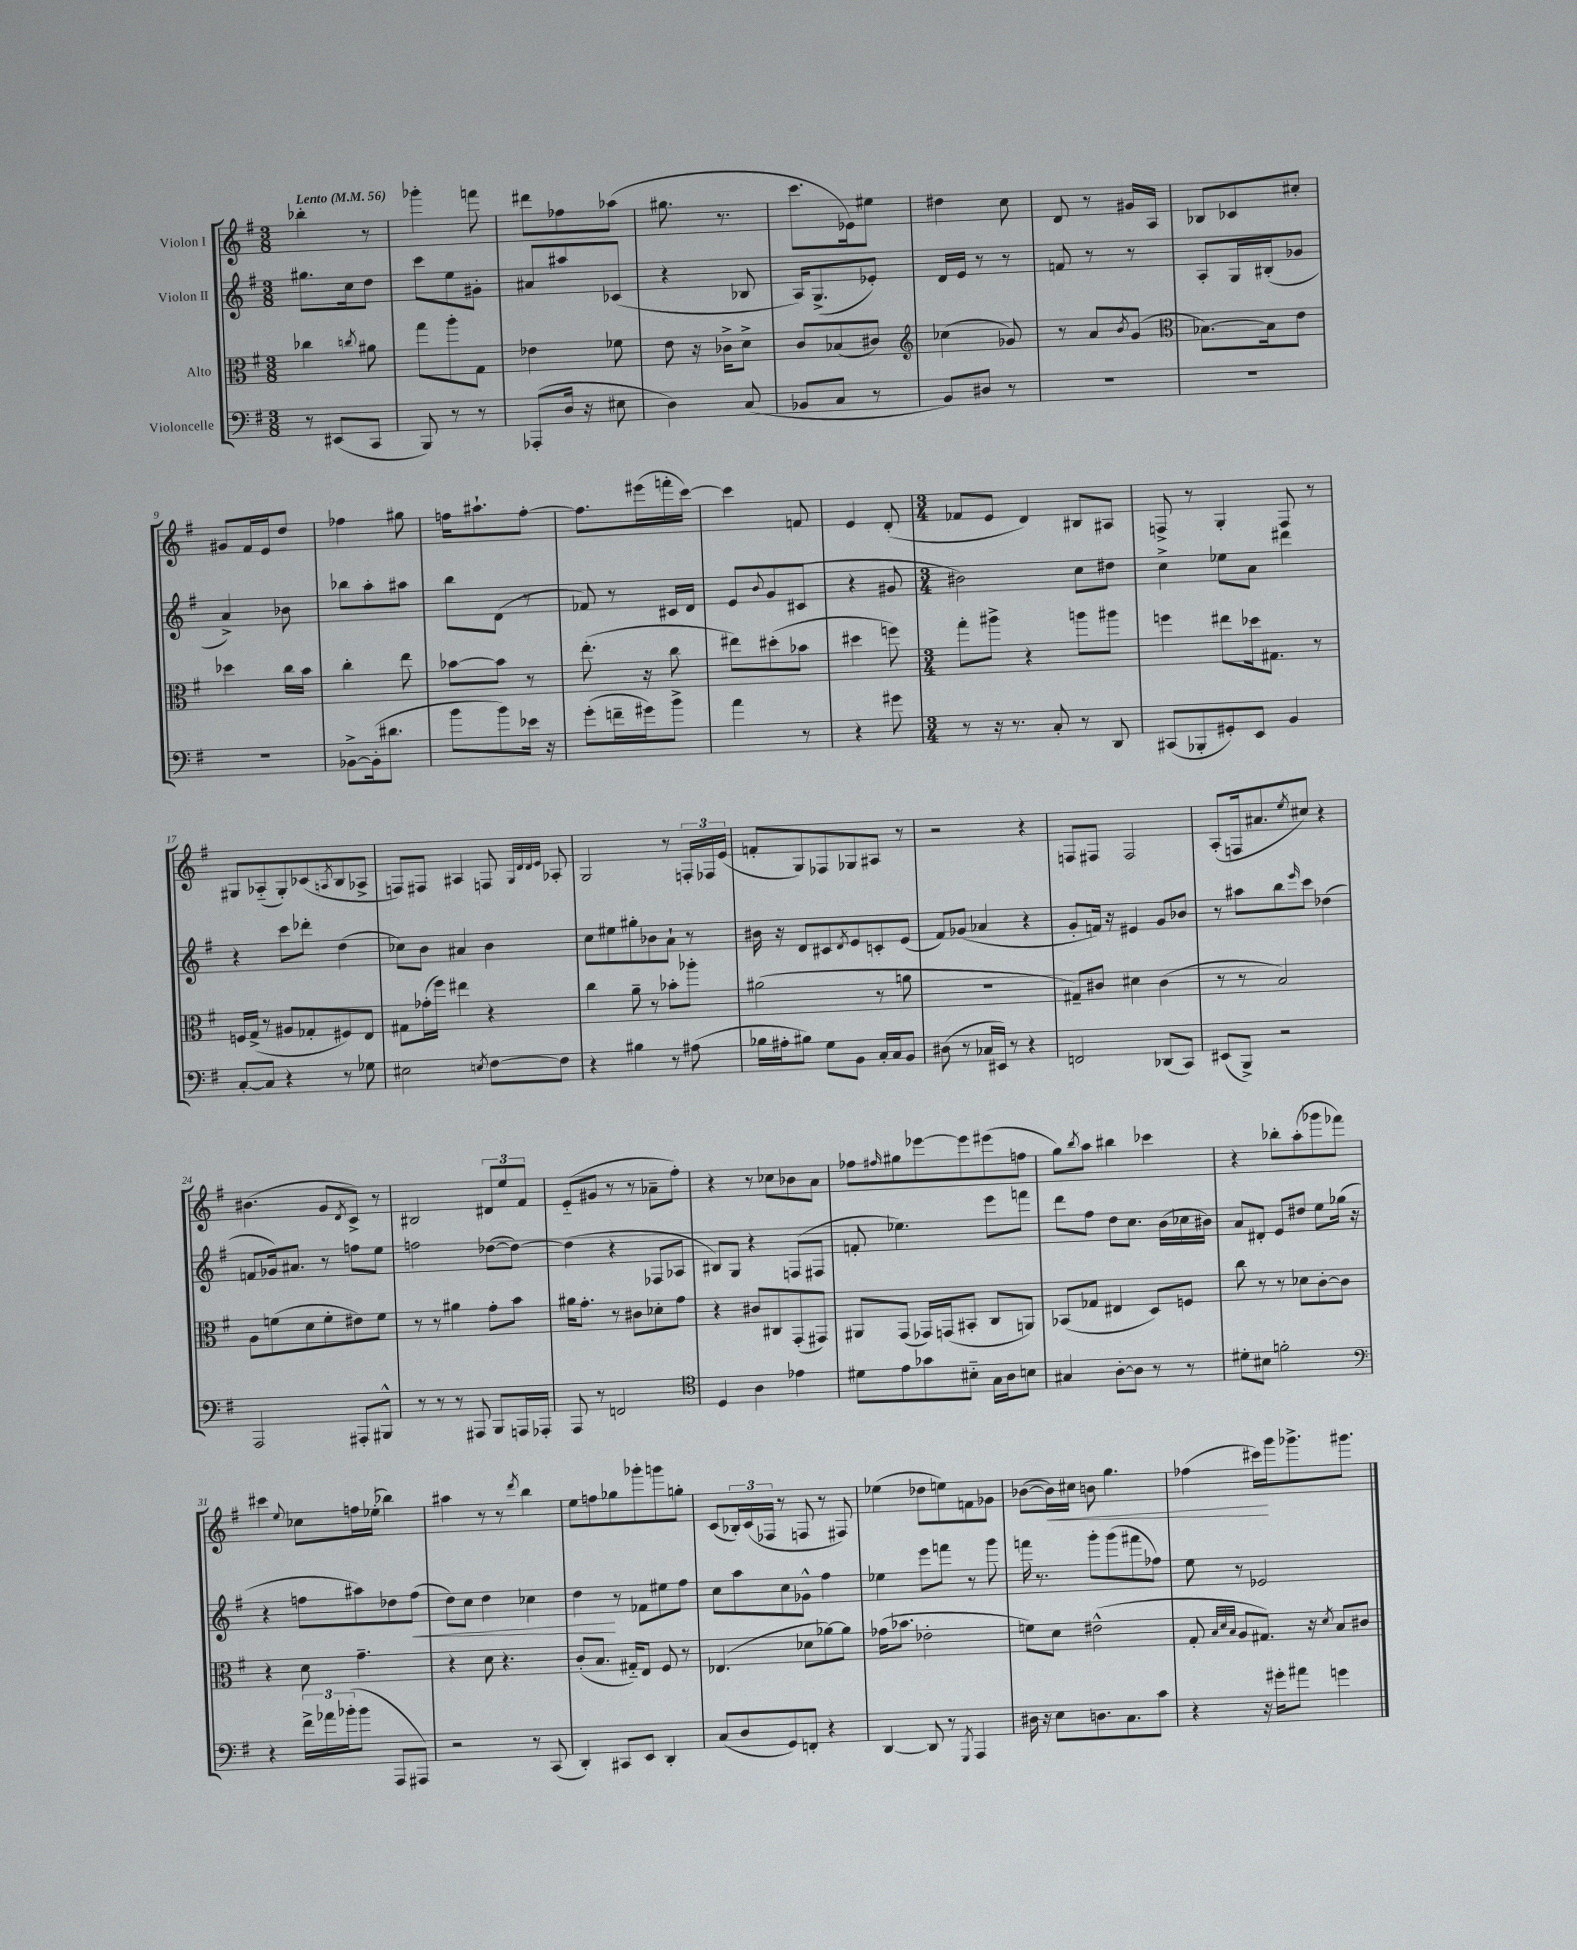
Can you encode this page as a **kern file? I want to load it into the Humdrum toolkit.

**kern	**kern	**kern	**dynam	**kern	**dynam
*part4	*part3	*part2	*part2	*part1	*part1
*staff4	*staff3	*staff2	*staff2	*staff1	*staff1
*I"Violoncelle	*I"Alto	*I"Violon II	*	*I"Violon I	*
*clefF4	*clefC3	*clefG2	*	*clefG2	*
*k[f#]	*k[f#]	*k[f#]	*	*k[f#]	*
*M3/8	*M3/8	*M3/8	*	*M3/8	*
*MM56	*MM56	*MM56	*	*MM56	*
=1	=1	=1	=1	=1	=1
!	!	!	!	!LO:TX:a:B:t=Lento	!
8r	4cc-X\	8.gg#X\L	.	4bb-X'\	.
(8EE#X/L	.	.	.	.	.
.	.	16cc\k	.	.	.
.	8qccn/	.	.	.	.
8CC/J	8a#X\	8dd\J	.	8r	.
=2	=2	=2	=2	=2	=2
8BBB/)	8gg\L	8ccc\L	.	4ggg-X'\	.
8r	8aa'\	8ee\	.	.	.
8r	8G\J	8g#X'\J	.	8fffn\	.
=3	=3	=3	=3	=3	=3
(8AAA-X'/L	4e-X\	8a#X/L	.	8ddd#X\L	.
16D/Jk	.	8aa#X/	.	8ff-X\	.
16r	.	.	.	.	.
8E#X\	8f-X\	(8c-X/J	.	(8aa-X\J	.
=4	=4	=4	=4	=4	=4
4D\)	8e\	4r	.	8.gg#X\	.
.	16r	.	.	.	.
.	16c-X^\KL	.	.	8.r	.
(8C/	8d^\J	8B-X/	.	.	.
=5	=5	=5	=5	=5	=5
8BB-X/L	8c/L	16A/KL)	.	8.ccc\L	.
.	.	(8.G^/	.	.	.
8C/J	(8B-X/	.	.	.	.
.	.	.	.	16e-X\k)	.
8r	8c#X/J)	8e-X'/J)	.	8ee#X\J	.
=6	=6	=6	=6	=6	=6
*	*clefG2	*	*	*	*
8BB/L)	(4cc-X\	16d/LL	.	4dd#X\	.
.	.	16e/JJ	.	.	.
8D#X/J	.	8r	.	.	.
8r	8g-X/)	8r	.	8cc\	.
=7	=7	=7	=7	=7	=7
4.r	8r	8fn/	.	8d/	.
.	8a/L	8r	.	8r	.
.	8qb/	.	.	.	.
.	(8g/J	8r	.	16g#X/LL	.
.	.	.	.	16A/JJ	.
=8	=8	=8	=8	=8	=8
*	*clefC3	*	*	*	*
4.r	[8.B-X\L)	8A'/L	.	8B-X/L	.
.	.	16G/L	.	8c-X/	.
.	16B-\k]	(16B#X'/J	.	.	.
.	8e\J	8g-X/J	.	8cc#X'/J	.
!!LO:LB:g=z
=9	=9	=9	=9	=9	=9
4.r	4dd-X\	4a^/)	.	8g#X/L	.
.	.	.	.	16f#/L	.
.	.	.	.	16e/J	.
.	16cc\LL	8b-X\	.	8dd/J	.
.	16b\JJ	.	.	.	.
=10	=10	=10	=10	=10	=10
[8BB-X^\L	4cc'\	8bb-X\L	.	4ff-X\	.
(16BB-'\k]	.	8aa'\	.	.	.
8.d#X\J	.	.	.	.	.
.	8ee\	8aa#X\J	.	8gg#X\	.
=11	=11	=11	=11	=11	=11
8b\L	[8b-X\L	8bb\L	.	16ffn\KL	.
.	.	.	.	8.aa#X`\	.
8b\)	8b-\J]	(8d\J	.	.	.
16e-X\Jk	8r	8r	.	[8ff'\J	.
16r	.	.	.	.	.
=12	=12	=12	=12	=12	=12
(8g'\L	(8.ee'\	8f-X/)	.	8.ff\L]	.
16fn~\L	.	8r	.	.	.
16g#X\J)	16r	.	.	(16eee#X\L	.
8b^\J	8cc\	16c#X/LL	.	16fffn'\	.
.	.	16d/JJ	.	[16ccc\JJ)	.
=13	=13	=13	=13	=13	=13
4a\	8ee#X\L)	8e/L	.	4ccc\]	.
.	.	8qqb/	.	.	.
.	(8dd#X'\	(8g/	.	.	.
8r	8b-X\J	8c#X/J	.	8fn/	.
=14	=14	=14	=14	=14	=14
4r	4dd#X\	4r	.	4e/	.
8g#X\	8ffn\)	8g#X/	.	(8d'/	.
=15	=15	=15	=15	=15	=15
*M3/4	*M3/4	*M3/4	*	*M3/4	*
8r	8gg'\L	2b#X\)	.	8f-X/L	.
16r	8aa#X^\J	.	.	8e/J	.
8.r	.	.	.	.	.
.	4r	.	.	4d/)	.
8C'/	.	.	.	.	.
8r	8aan\L	8cc\L	.	8B#X/L	.
8DD/	8aa#X\J	8dd#X\J	.	8A#X/J	.
=16	=16	=16	=16	=16	=16
(8CC#X/L	4ffn\	4cc^\	.	8Fn^/	.
8BBB-X'/	.	.	.	8r	.
8GG#X'/)	8ee#X\L	8ee-X\L	.	4G'/	.
8EE/J	16dd-X\k	8a\J	.	.	.
.	8.G#X\J	.	.	.	.
4BB/	.	4ddd#X\	.	8F/	.
.	8r	.	.	8r	.
!!LO:LB:g=z
=17	=17	=17	=17	=17	=17
[8C'/L	16Fn/LL	4r	.	8G#X/L	.
.	(16G^/JJ	.	.	.	.
8C/J]	8r	.	.	(8A-X/	.
4r	8A#X/L	8ccc\L	.	8G#'/)	.
.	8G-X'/	8ddd-X'\J	.	(8c-X/	.
.	.	.	.	8qAn/	.
8r	8F#X/)	(4dd\	.	8B/	.
8G-X\	8E/J	.	.	8A-X^/J	.
=18	=18	=18	=18	=18	=18
2E#X\	8G#X\L	8cc-X\L)	.	8Fn/L)	.
.	(16g-X'\L	8b\J	.	8F#X/J	.
.	16ff#\JJ)	.	.	.	.
.	4ee#X\	4a#X/	.	4A#X/	.
8qEn/	.	.	.	.	.
[8F#\L	4r	4b\	.	8Fn/	.
.	.	.	.	32qqG/LLL	.
.	.	.	.	32qqd/	.
.	.	.	.	32qqd/	.
.	.	.	.	32qqe/JJJ	.
8F#\J]	.	.	.	8A-X'/	.
=19	=19	=19	=19	=19	=19
4r	4cc\	8cc\L	.	2G/	.
.	.	8ee#X\	.	.	.
4B#X\	8a~\	8gg#X'\	.	.	.
.	8r	8b-X\	.	.	.
8r	8b-X'\L	8a`\J	.	8r	.
(8A#X\	8aa-X'\J	8r	.	24Fn'/LL	.
.	.	.	.	24F-X/	.
.	.	.	.	(24e/JJ	.
=20	=20	=20	=20	=20	=20
16B-X\LL	(2a#X\	16b#X\	.	8fn'/L	.
16A#X'\J	.	16r	.	.	.
8B#X\J)	.	8d/L	.	8G/)	.
8G\L	.	8c#X/	.	8F-X/	.
.	.	8qd/	.	.	.
8BB\J	.	8e/	.	8G-X/	.
16C'/LL	8r	8cn'/	.	8A#X/J	.
16C/J	.	.	.	.	.
8BB/J	8an\	(8e/J	.	8r	.
=21	=21	=21	=21	=21	=21
(8D#X\	2.r	8f#/L)	.	2r	.
8r	.	(8g-X/J	.	.	.
16C-X/LL	.	4a-X/	.	.	.
16EE#X/JJ)	.	.	.	.	.
8r	.	.	.	.	.
4r	.	4r	.	4r	.
=22	=22	=22	=22	=22	=22
2FFn/	8G#X~/L)	8g'/L	.	8Fn/L	.
.	8c#X/J	16fn/Jk)	.	8F#X/J	.
.	.	16r	.	.	.
.	4d#X\	4e#X/	.	2F#/	.
(8DD-X/L	(4c#\	8g/L	.	.	.
8CC/J)	.	8b-X/J	.	.	.
=23	=23	=23	=23	=23	=23
(8EE#X/L	8r	8r	.	(8A'/L	.
8BBB^/J)	8r	8aa#X\L	.	16Fn/k	.
.	.	.	.	8.a#X/	.
2r	2B/)	8bb\	.	.	.
.	.	16qqeee/	.	8qee/	.
.	.	8ccc\J	.	8cc#X/J)	.
.	.	(4dd-X\	.	4r	.
!!LO:LB:g=z
=24	=24	=24	=24	=24	=24
2AAA/	8A\L	8fn/L	.	(4.b#X\	.
.	(8fn\	16g-X/k)	.	.	.
.	.	8.a#X/J	.	.	.
.	8d\	.	.	.	.
.	8f'\	8r	.	8g/L	.
.	.	.	.	8qd/	.
8AAA#X'/L	8e#X\)	8ffn\L	.	8c^/J)	.
8BBB#X^^/J	8f\J	8ee\J	.	8r	.
=25	=25	=25	=25	=25	=25
8r	8r	2ffn\	.	2B#X/	.
8r	8r	.	.	.	.
8r	4a#X\	.	.	.	.
8AAA#X/	.	.	.	.	.
8BBB/L	8g'\L	([8dd-X\L	.	12d#X/L	.
.	.	.	.	12ee/	.
16AAAn/L	8b\J	8dd-\J_)	.	.	.
.	.	.	.	12f#/J	.
16AAA-X'/JJ	.	.	.	.	.
=26	=26	=26	=26	=26	=26
8AAA/	16a#X\KL	(4dd-\]	.	(8e/L	.
.	8.g'\J	.	.	.	.
8r	.	.	.	8g#X/J	.
2FFn/	8r	4r	.	8r	.
.	8c#X\L	.	.	8r	.
.	8d-X'\	8F-X/L	.	8a-X~\L	.
.	8g\J	8A-X/J	.	8ff#'\J)	.
=27	=27	=27	=27	=27	=27
*clefC4	*	*	*	*	*
4D/	4r	8B#X/L)	.	4r	.
.	.	8G/J	.	.	.
4A\	8c#X/L	4r	.	8r	.
.	8C#X/	.	.	8cc-X\L	.
4e-X\	(8GG'/	(8Fn/L	.	8b-X\	.
.	8GG#X/J)	8F#X/J	.	8a\J	.
=28	=28	=28	=28	=28	=28
8d#X\L	8AA#X/L	8fn'/	.	8ff-X\L	.
.	.	.	.	16qqff#X/	.
8e\	(8GG/J	4.ee-X\)	.	8gg#X\	.
8g-X\	16GG-X/LL)	.	.	[8eee-X\	.
.	(16GGn/J	.	.	.	.
8B#X\J	8BB#X'/J	.	.	8eee-\]	.
16G\LL	8C/L	8eee\L	.	(8eee#X\	.
16A\J	.	.	.	.	.
8Bn\J	8AAn/J)	8fffn\J	.	8ffn\J	.
=29	=29	=29	=29	=29	=29
4G#X/	(8BB-X/L	8ddd\L	.	8gg\L)	.
.	.	.	.	8qbb/	.
.	8G-X/J	8ff#\J	.	8aa\J	.
[8A'\L	4E#X/	8dd\L	.	4bb#X\	.
8A\J]	.	8.cc\J	.	.	.
8r	8D/L)	.	.	4ccc-X\	.
.	.	(16b\LL	.	.	.
8r	8Fn/J	16cc-X\	.	.	.
.	.	16b#X\JJ)	.	.	.
=30	=30	=30	=30	=30	=30
8d#X'\L	8cc\	8a/L	.	4r	.
8B#X\J	8r	8d#X'/J	.	.	.
2fn'\	8r	8e/L	.	8bb-X'\L	.
.	8d-X\L	8dd#X/J	.	(8aa'\	.
.	[8c'\	8ee\L	.	8ggg-X\	.
.	8c\J]	(16gg-X\Jk	.	8fff-X\J)	.
.	.	16r	.	.	.
!!LO:LB:g=z
=31	=31	=31	=31	=31	=31
*clefF4	*	*	*	*	*
4r	4r	4r	.	4ccc#X\	.
.	.	.	.	8qqee/	.
24f#^\LL	8d\	8ffn\L	.	8cc-X\L	.
24a-X\	.	.	.	.	.
(24b-X'\J	.	.	.	.	.
8b-\J	4.g~\	8aa#X\)	.	16ffn\L	.
.	.	.	.	(16ee-X'\JJ	.
8AAA/L	.	8dd-X\	.	4bb-X\)	.
!	!	!	!LO:HP:b	!	!
8AAA#X/J)	.	(8ff\J	<	.	.
=32	=32	=32	=32	=32	=32
2r	4r	8dd\L)	.	4aa#X\	.
.	.	8cc\J	.	.	.
.	8d\	4dd\	.	8r	.
.	4.r	.	.	8r	.
.	.	.	.	8qddd/	.
8r	.	4cc-X\	.	4bb\	.
(8CC/	.	.	.	.	.
=33	=33	=33	=33	=33	=33
4DD'/)	(8c'/L	4dd\	.	8ee\L	.
.	8.B/J	.	.	8ffn\	.
8CC#X/L	.	8r	[	8gg-X\	.
.	16G#X/KL)	.	.	.	.
8EE/J	8E/J	8f-X\L	.	8ggg-X'\	.
4DD'/	8F#/	8ee#X\	.	8gggn\	.
.	8r	8ff#\J	.	8ggn'\J	.
=34	=34	=34	=34	=34	=34
(8C/L	(4.E-X/	8cc\L	.	(8c/L	.
8D/	.	8aa\	.	24B-X'/L)	.
.	.	.	.	(24c/	.
.	.	.	.	24F-X/JJ	.
8GG/)	.	8cc\	.	8r	.
8FFn'/J	8d-X\L	8g-X^^\J	.	8Fn/	.
4r	[8a-X\)	4ff#\	.	8r	.
.	8a-\J]	.	.	8F#X/)	.
=35	=35	=35	=35	=35	=35
[4DD/	(16g-X\KL	4ee-X\	.	(4ee-X\	.
.	8.b-X\J	.	.	.	.
8DD/]	2e-X'\	8eee\L	.	8dd-X\L	.
8r	.	8fffn\J	.	8een\)	.
8qGGG/	.	.	.	.	.
4AAA/	.	8r	.	8fn\	.
.	.	8ggg\	.	8g-X\J	.
=36	=36	=36	=36	=36	=36
16D#X\	8fn\L)	16fffn\	.	([8b-X\L	.
16r	.	8.r	.	.	.
!	!	!	!	!	!LO:HP:b
8E\L	8d\J	.	.	16b-\L])	<
.	.	.	.	16cc#X\JJ	.
8.Dn\	(2e#X^^\	8ggg'\L	.	8bn\	.
.	.	(8ggg\	.	4.gg\	.
8.C\	.	.	.	.	.
.	.	8fff#X\	.	.	.
8c\J	.	8ff-X\J)	.	.	.
=37	=37	=37	=37	=37	=37
4r	8G'/	8ee\	.	(4ff-X\	.
.	32qqB/LLL	.	.	.	.
.	32qqd/	.	.	.	.
.	32qqB/JJJ	.	.	.	.
.	8A/L	8r	.	.	.
16r	8.G#X/J)	2e-X/	.	16ccc#X\LL)	.
16g#X'\KL	.	.	.	16ggg\J	[
8a#X\J	.	.	.	8.ggg-X^\	.
.	16r	.	.	.	.
.	8qd/	.	.	.	.
4gn\	8B/L	.	.	.	.
.	.	.	.	8.ggg#X\J	.
.	8c#X/J	.	.	.	.
==	==	==	==	==	==
*-	*-	*-	*-	*-	*-
